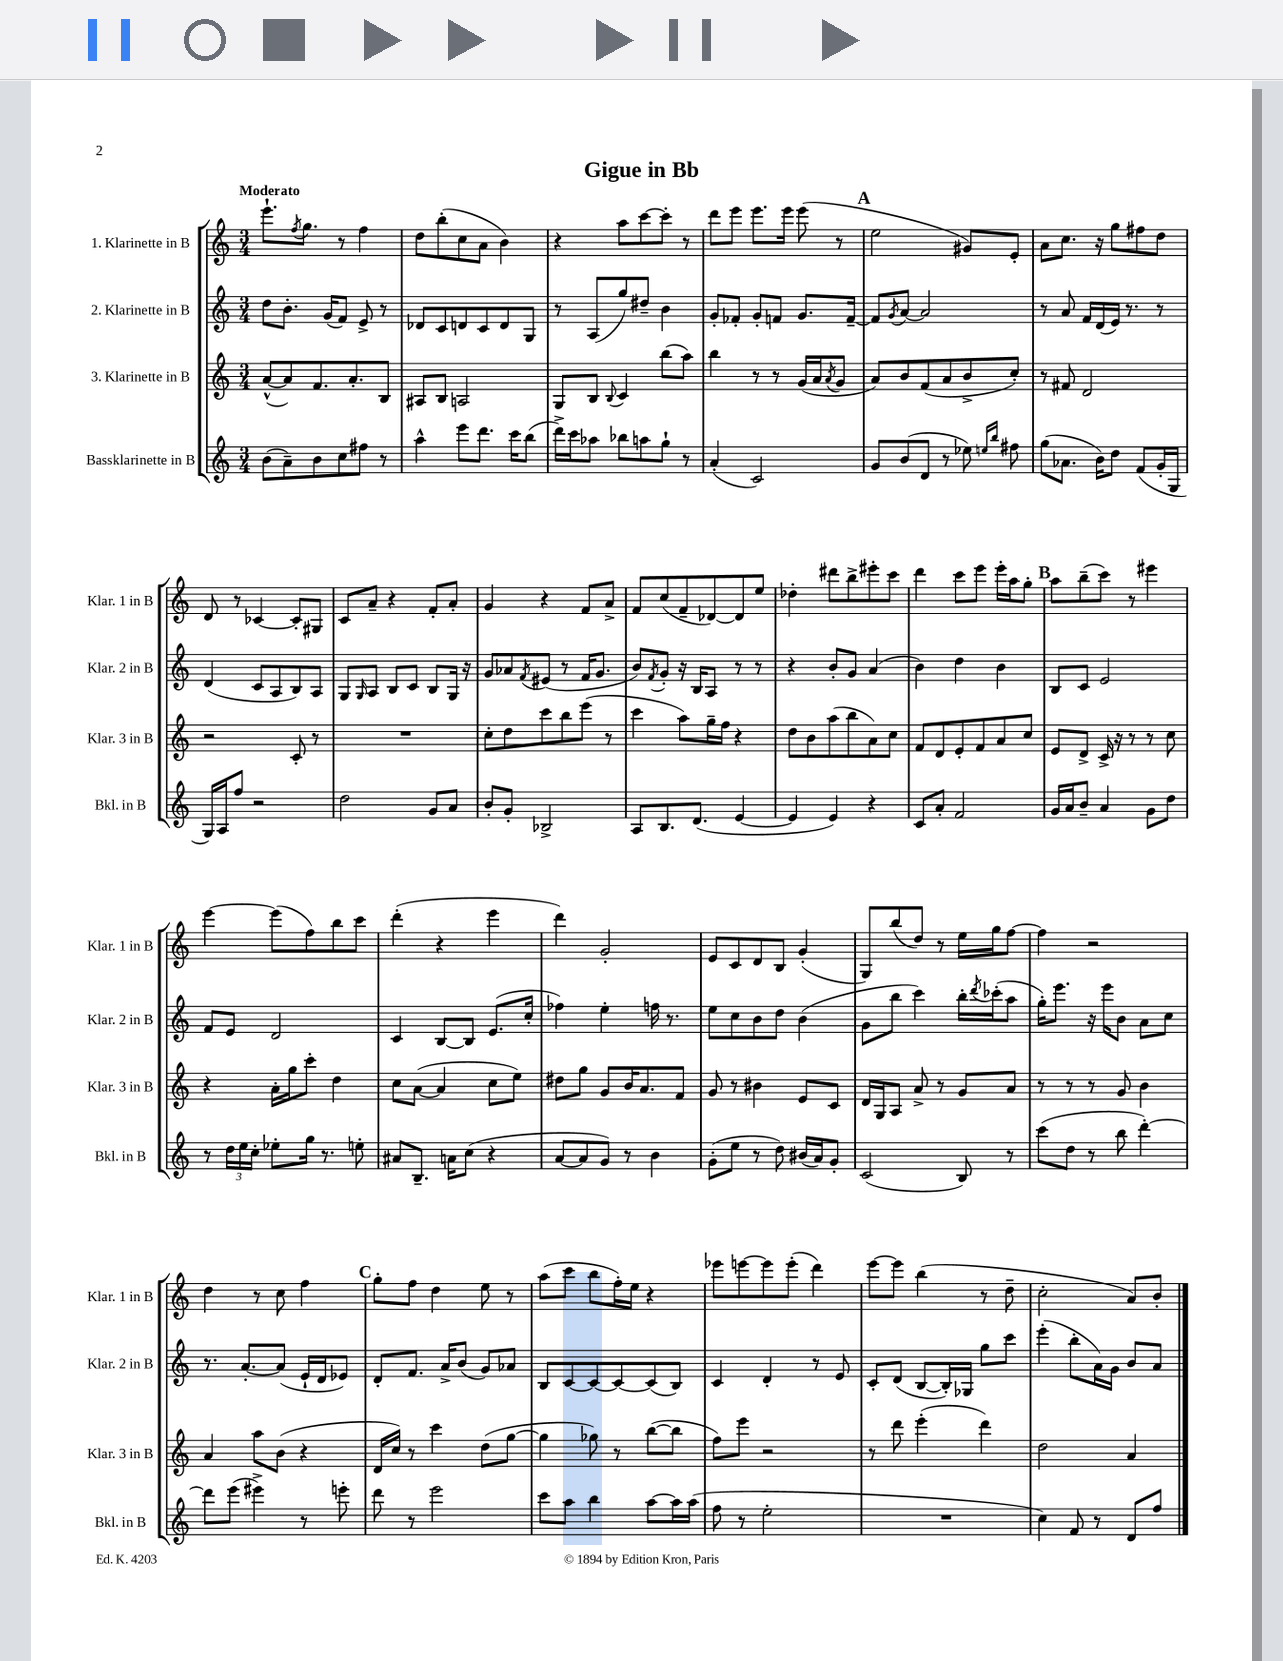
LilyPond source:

\header { title = "Gigue in Bb" }
<<
\new StaffGroup <<
\new Staff = "s0" \with { instrumentName = "1. Klarinette in B" shortInstrumentName = "Klar. 1 in B" } {
    \clef treble \key c \major \numericTimeSignature \time 3/4 \tempo "Moderato"
    e'''8.-! \acciaccatura { f''8 } g''8. r8 f''4 |
    d''8 b''8-.( c''8 a'8 b'4) |
    r4 a''8 c'''8~ c'''8-. r8 |
    d'''8 e'''8 e'''8. e'''16 e'''8( r8 |
    \mark \markup { \bold "A" } e''2 gis'8) e'8-. |
    a'8 c''8. r16 g''8 fis''8 d''8 |
    d'8 r8 ces'4~ ces'8-. gis8 |
    c'8 a'8-- r4 f'8-. a'8-. |
    g'4 r4 f'8 a'8-> |
    f'8 c''8( f'8-- des'8~) des'8 e''8 |
    des''4-. dis'''8 b''8-> eis'''8-. c'''8 |
    d'''4 c'''8 e'''8 e'''16-. a''16 g''8-. |
    \mark \markup { \bold "B" } a''8 b''8--( c'''8) r8 eis'''4 |
    e'''4~ e'''8( f''8) b''8 c'''8 |
    d'''4-.( r4 e'''4 |
    d'''4) g'2-. |
    e'8 c'8 d'8 b8 g'4-.( |
    g8) b''8( d''8) r8 e''16 g''16 f''8~ |
    f''4 r2 |
    d''4 r8 c''8 f''4 |
    \mark \markup { \bold "C" } g''8-. f''8 d''4 e''8 r8 |
    a''8( c'''8 b''8 f''16-.) e''16 r4 |
    ees'''8 e'''8~ e'''8 e'''8-.( d'''4) |
    e'''8~ e'''8 b''4( r8 d''8-- |
    c''2-. a'8) b'8-. \bar "|." |
}
\new Staff = "s1" \with { instrumentName = "2. Klarinette in B" shortInstrumentName = "Klar. 2 in B" } {
    \clef treble \key c \major \numericTimeSignature \time 3/4
    d''8 b'8.-. g'16( f'8) e'8-> r8 |
    des'8 c'8 d'8 c'8 d'8 g8 |
    r8 a8( g''8) dis''8-- b'4 |
    g'8-. fes'8-. g'8-. f'8 g'8. f'16~-- |
    \mark \markup { \bold "A" } f'8 \acciaccatura { g'8 } a'8~ a'2 |
    r8 a'8 f'16 d'16( e'16) r8. r8 |
    d'4( c'8 a8 b8) a8 |
    g8 \grace { g16 } a8 b8 c'8 b8 g16 r16 |
    g'8 aes'8 \acciaccatura { f'8 } eis'8( r8 f'16 g'8. |
    b'8) \acciaccatura { f'8 } g'8-. r16 b16 a8 r8 r8 |
    r4 b'8-. g'8 a'4( |
    b'4) d''4 b'4 |
    \mark \markup { \bold "B" } b8 c'8 e'2 |
    f'8 e'8 d'2 |
    c'4 b8~ b8 e'8.( c''16-. |
    fes''4) e''4-. f''16 r8. |
    e''8 c''8 b'8 d''8 b'4( |
    g'8 b''8 c'''4) b''16-. \acciaccatura { d'''8 } ces'''16-.( a''8 |
    g''16-.) e'''8. r16 e'''16 b'8 a'8 c''8 |
    r8. a'8.~-. a'8( e'16-! d'16 ees'8) |
    \mark \markup { \bold "C" } d'8-. f'8. a'16-> b'8( g'8) aes'8 |
    b8 c'8~ c'8~ c'8~ c'8( b8) |
    c'4 d'4-. r8 e'8 |
    c'8-. d'8( b8~ b16-.) ges16 g''8 c'''8 |
    e'''4-.( b''8-. a'16) g'16 b'8 a'8 \bar "|." |
}
\new Staff = "s2" \with { instrumentName = "3. Klarinette in B" shortInstrumentName = "Klar. 3 in B" } {
    \clef treble \key c \major \numericTimeSignature \time 3/4
    a'8~-^( a'8) f'8. a'8.-. b8 |
    ais8 b8 a2 |
    g8 b8 \appoggiatura { b8 } c'4 b''8( a''8) |
    b''4 r8 r8 g'16( a'16 \acciaccatura { a'8 } g'8 |
    \mark \markup { \bold "A" } a'8) b'8 f'8( a'8 b'8-> c''8-.) |
    r8 fis'8 d'2 |
    r2 c'8-. r8 |
    R2. |
    c''8-. d''8 c'''8 b''8 e'''8( r8 |
    c'''4 a''8) g''16-- f''16 r4 |
    d''8 b'8 a''8( b''8 a'8) c''8 |
    f'8 d'8 e'8-. f'8 a'8 c''8 |
    \mark \markup { \bold "B" } e'8 d'8-> c'16-> r16 r8 r8 c''8 |
    r4 a'16-. g''16 c'''8-. d''4 |
    c''8 a'8~( a'4 c''8 e''8) |
    dis''8 g''8 g'8 b'16 a'8. f'8 |
    g'8 r8 bis'4 e'8 c'8 |
    d'16 g16 a8 a'8-> r8 g'8 a'8 |
    r8 r8 r8 g'8 b'4 |
    a'4 a''8 b'8( r4 |
    \mark \markup { \bold "C" } d'16 c''16) r8 c'''4 d''8( g''8~ |
    g''4 ges''8) r8 b''8~( b''8 |
    f''8) e'''8 r2 |
    r8 d'''8 e'''4-.( d'''4) |
    d''2 a'4 \bar "|." |
}
\new Staff = "s3" \with { instrumentName = "Bassklarinette in B" shortInstrumentName = "Bkl. in B" } {
    \clef treble \key c \major \numericTimeSignature \time 3/4
    b'8( a'8--) b'8 c''8 fis''8 r8 |
    a''4-^ e'''8 d'''8. c'''16 b''8( |
    d'''16->) c'''16 aes''8 bes''8 a''8 g''8-! r8 |
    a'4-.( c'2) |
    \mark \markup { \bold "A" } g'8 b'8( d'8 r8 ees''8) \grace { e''16 b''16 } fis''8 |
    g''8( aes'8. b'16) d''8 f'8( g'16-. g16 |
    g16) a16 f''8 r2 |
    d''2 g'8 a'8 |
    b'8-. g'8-. bes2-> |
    a8 b8. d'8.( e'4~ |
    e'4 e'4) r4 |
    c'8 a'8-. f'2 |
    \mark \markup { \bold "B" } g'16 a'16 b'8-- a'4 g'8 d''8 |
    r8 \tuplet 3/2 { d''16 e''16 c''16-. } ees''8-. g''16 r8. e''8-. |
    ais'8 b8.-- a'16 c''8( r4 |
    a'8~ a'8 g'8) r8 b'4 |
    g'8-.( e''8 r8 d''8) bis'16( a'16) g'8-. |
    c'2( b8) r8 |
    c'''8( d''8 r8 b''8 d'''4~-.) |
    d'''8 e'''8( eis'''4->) r8 e'''8-. |
    \mark \markup { \bold "C" } d'''8 r8 e'''2 |
    c'''8 a''8 b''4 a''8~ a''16 a''16( |
    f''8 r8 e''2-. |
    R2. |
    c''4) f'8 r8 d'8 f''8 \bar "|." |
}
>>
>>
\layout { \context { \Score \remove "Bar_number_engraver" } }
